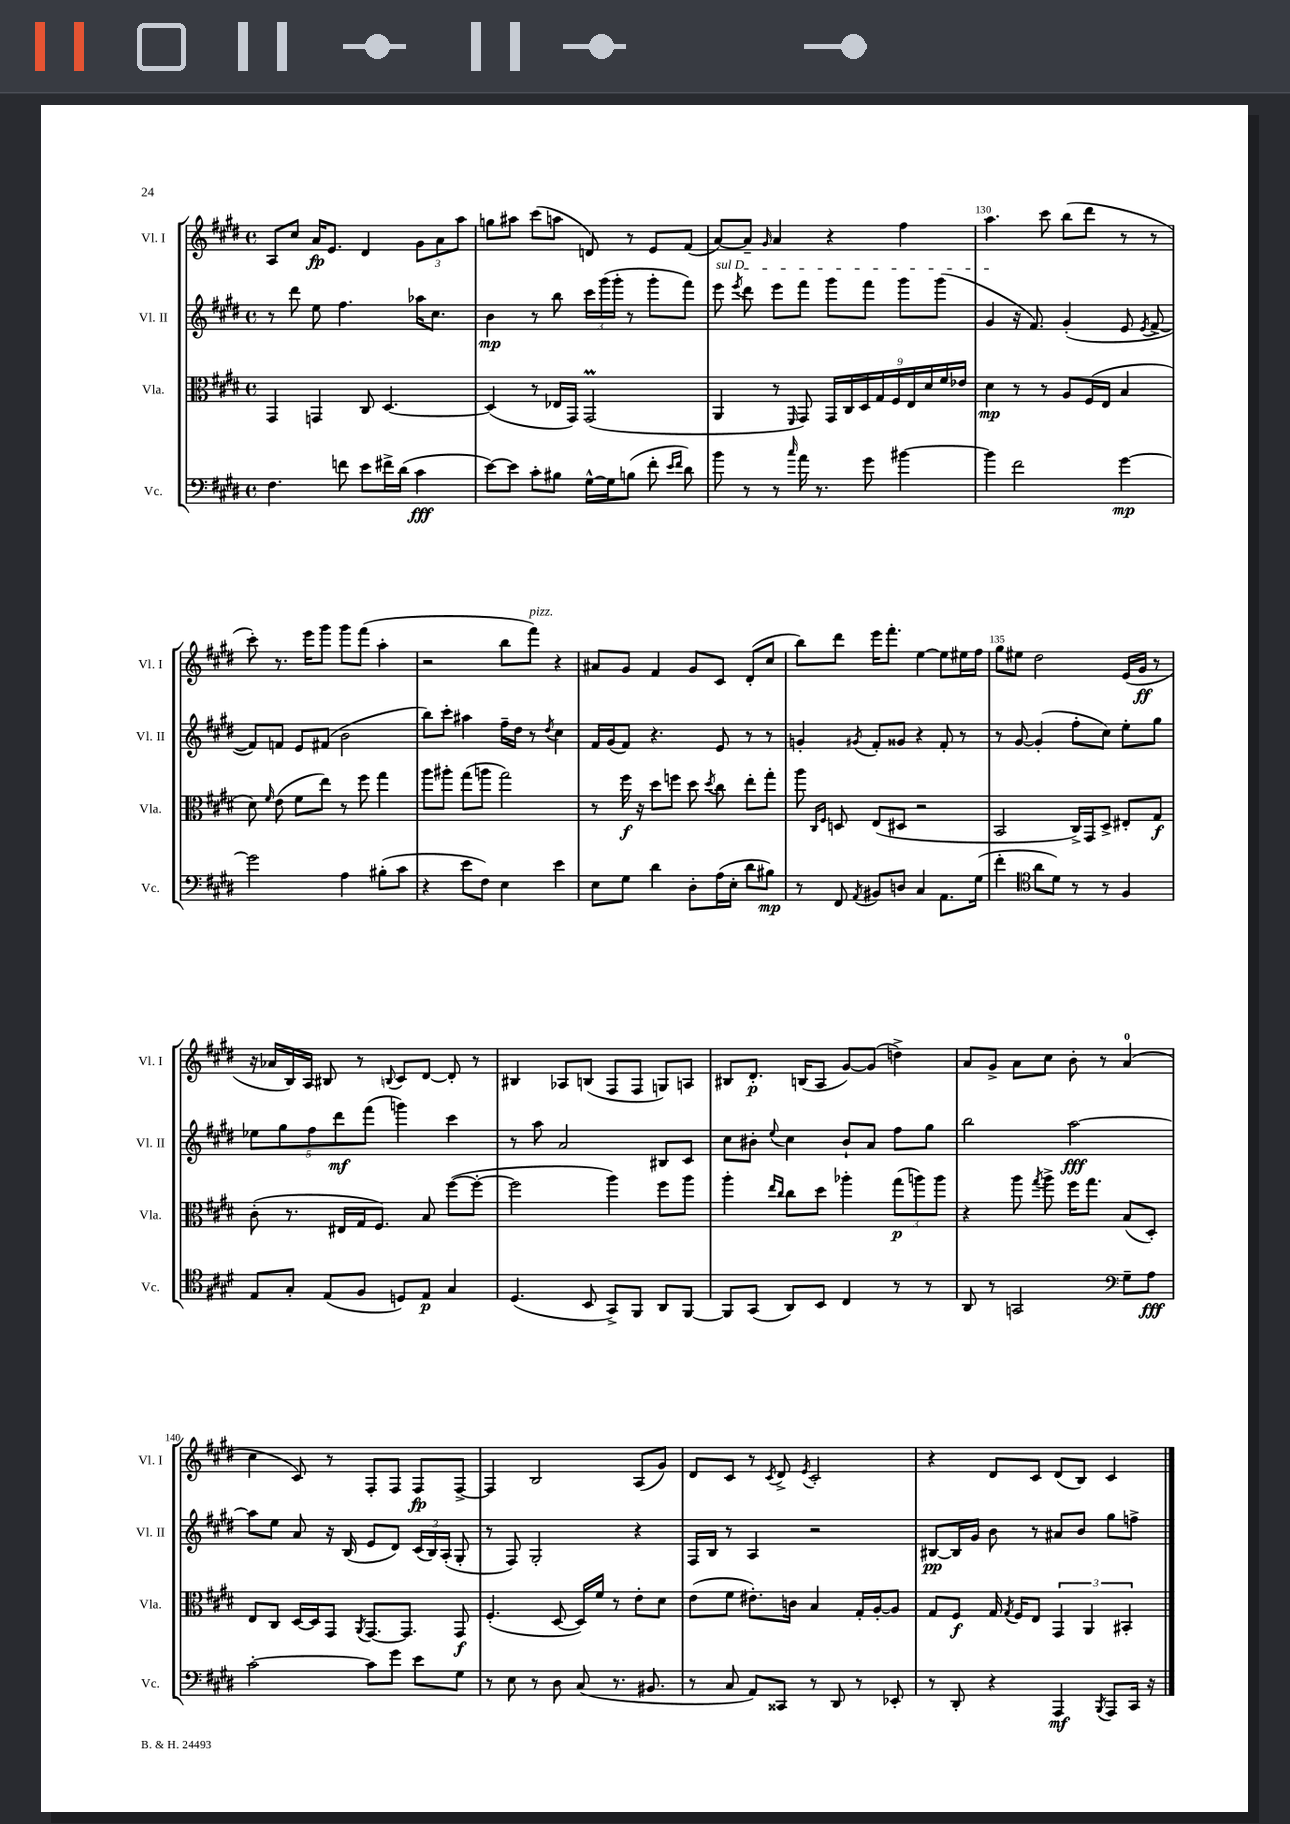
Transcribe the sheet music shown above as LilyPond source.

<<
\new StaffGroup <<
\new Staff = "s0" \with { instrumentName = "Vl. I" shortInstrumentName = "Vl. I" } {
    \clef treble \key e \major \defaultTimeSignature \time 4/4
    \autoBeamOff a8[ cis''8] a'16[\fp e'8.] dis'4 \tuplet 3/2 { gis'8[ a'8 a''8] } |
    g''8[ ais''8] cis'''8[( a''8] d'8) r8 e'8[ fis'8]( |
    a'8[~) a'8]-- \grace { gis'16 } a'4 r4 fis''4 |
    a''4. cis'''8 b''8[( dis'''8] r8 r8 |
    cis'''8-.) r8. e'''16[ gis'''8] gis'''8[ fis'''8]( a''4-. |
    r2 b''8[ fis'''8]^\markup { \italic "pizz." }) r4 |
    ais'8[ gis'8] fis'4 gis'8[ cis'8] dis'8[-.( cis''8] |
    b''8[) dis'''8] e'''16[ fis'''8.]-. e''4~ e''8[ eis''16 fis''16] |
    gis''8[ eis''8] dis''2 e'16[( gis'16]\ff r8 |
    r16 aes'16[ b16) a16] bis8 r8 \appoggiatura { b8 } cis'8[ dis'8]~ dis'8-. r8 |
    bis4 aes8[ b8]( fis8[ fis8] g8[) a8] |
    bis8[ dis'8.]-.\p b16[( a8] gis'8[~) gis'8]( d''4->) |
    a'8[ gis'8]-> a'8[ cis''8] b'8-. r8 a'4-0( |
    cis''4 cis'8) r8 fis8[-. fis8] fis8[\fp fis8]~-> |
    fis4 b2 a8[( gis'8]) |
    dis'8[ cis'8] r8 \acciaccatura { cis'8 } dis'8-> \acciaccatura { e'8 } cis'2-. |
    r4 dis'8[ cis'8] dis'8[( b8]) cis'4 \bar "|." |
}
\new Staff = "s1" \with { instrumentName = "Vl. II" shortInstrumentName = "Vl. II" } {
    \clef treble \key e \major \defaultTimeSignature \time 4/4
    \autoBeamOff r8 dis'''8 e''8 fis''4. aes''16[ cis''8.] |
    b'4\mp r8 b''8 \tuplet 3/2 { cis'''16[ gis'''16( gis'''16]-. } r8 gis'''8[-. fis'''8]) |
    \once \override TextSpanner.bound-details.left.text = \markup { \italic "sul D" } e'''8\startTextSpan \acciaccatura { e'''8 } dis'''8 e'''8[ fis'''8] gis'''8[ fis'''8] gis'''8[ gis'''8]( |
    gis'4\stopTextSpan r16 fis'8.) gis'4-.( e'8 \acciaccatura { e'8 } fis'8~-> |
    fis'8[) f'8] e'8[ fis'8]( b'2 |
    b''8[) cis'''8]-. ais''4 fis''16[-- dis''16] r8 \acciaccatura { dis''8 } cis''4 |
    fis'16[ gis'16( fis'8]) r4. e'8 r8 r8 |
    g'4-. \acciaccatura { gis'8 } fis'8[-. gisis'8] r4 fis'8-. r8 |
    r8 gis'8~ gis'4-.( fis''8[-. cis''8]) e''8[-. gis''8] |
    \tuplet 5/4 { ees''8[ gis''8 fis''8 dis'''8\mf fis'''8]( } g'''4) cis'''4 |
    r8 a''8 a'2 bis8[ cis'8] |
    cis''8[ bis'8]-. \appoggiatura { e''8 } cis''4 bis'8[-! a'8] fis''8[ gis''8] |
    b''2 a''2~\fff |
    a''8[ e''8] a'8 r16 b16( e'8[ dis'8]) \tuplet 3/2 { cis'16[( b16) a16]-.( } gis8-. |
    r8 fis8) gis2-. r4 |
    fis16[ b16] r8 a4 r2 |
    bis8[~\pp bis16 gis'16] b'8 r8 ais'8[ b'8] gis''8[ f''8]-> \bar "|." |
}
\new Staff = "s2" \with { instrumentName = "Vla." shortInstrumentName = "Vla." } {
    \clef alto \key e \major \defaultTimeSignature \time 4/4
    \autoBeamOff gis,4 g,4 cis8 dis4.~ |
    dis4( r8 ees16[ gis,16]) gis,2\prall( |
    a,4 r8 \grace { fis,16 } gis,8) \tuplet 9/8 { gis,16[ cis16 dis16 gis16 fis16 e16 dis'16 fis'16 ees'16] } |
    dis'4\mp r8 r8 a8[ fis16( e16] b4 |
    dis'8) \grace { fis'16 } e'8( fis'8[ e''8]) r8 fis''8 gis''4 |
    a''8[ ais''8]-. gis''8[( a''8] gis''2) |
    r8 fis''16\f r16 dis''8[ f''8] dis''8 \acciaccatura { dis''8 } cis''8 e''8[-. gis''8]-. |
    a''8 \grace { cis16[ fis16] } d8 e8[( dis8] r2 |
    b,2 cis16[->) gis,16 dis8]-> eis8[-. gis8]\f |
    cis'8-.( r8. eis16[ gis16 fis8.]) b8 fis''8[~( fis''8]~-. |
    fis''2 a''4) fis''8[ a''8] |
    a''4-. \grace { e''16[ cis''16] } cis''8[ dis''8] aes''4-. \tuplet 3/2 { gis''8[\p( a''8) a''8] } |
    r4 a''8 \acciaccatura { gis''8 } a''8-> fis''16[ gis''8.] b8[( dis8]-.) |
    e8[ cis8] dis16[~ dis16 gis,8] \acciaccatura { a,8 } gis,8.[~ gis,8.] gis,8\f |
    fis4.-.( dis8~ dis16[) fis'16] r8 e'8[-. dis'8] |
    e'8[( fis'8] eis'8.[-.) c'16] b4 gis16[-. a16~-. a8] |
    gis8[ fis8]\f gis16 \acciaccatura { gis8 } fis16[ e8] \tuplet 3/2 { gis,4 a,4 bis,4-. } \bar "|." |
}
\new Staff = "s3" \with { instrumentName = "Vc." shortInstrumentName = "Vc." } {
    \clef bass \key e \major \defaultTimeSignature \time 4/4
    \autoBeamOff fis4. f'8 e'8[ fis'16-> dis'16]( cis'4\fff |
    e'8[~) e'8] cis'8[-. bis8] gis16[~-^ gis16 b8]( fis'8-. \grace { e'16[ fis'16] } dis'8) |
    b'8 r8 r8 \grace { cis''16 } a'16 r8. gis'8 bis'4~ |
    bis'4 fis'2 gis'4~\mp |
    gis'2 a4 bis8[-.( cis'8] |
    r4 e'8[ fis8]) e4 e'4 |
    e8[ gis8] dis'4 dis8[-. a16( e16]-. dis'8[ bis8]\mp) |
    r8 fis,8 \acciaccatura { a,8 } bis,8[ d8] cis4 a,8.[ gis16]( |
    fis'4-. \clef tenor a'8[ dis'8]) r8 r8 fis4 |
    e8[ gis8]-. e8[( fis8] d8[) e8]\p gis4 |
    dis4.( b,8 gis,8[->) fis,8] a,8[ fis,8]~ |
    fis,8[ gis,8]( a,8[) b,8] cis4 r8 r8 |
    a,8 r8 g,2 \clef bass gis8[-- a8]\fff |
    cis'2~-. cis'8[ gis'8] e'8[ gis8] |
    r8 e8 r8 dis8 cis8( r8. bis,8. |
    r8 cis8 a,8[) cisis,8] r8 dis,8 r8 ees,8-. |
    r8 dis,8-. r4 a,,4\mf \acciaccatura { b,,8 } a,,8[ cis,16] r16 \bar "|." |
}
>>
>>
\layout { \context { \Score currentBarNumber = #127 \override BarNumber.break-visibility = ##(#f #t #t) barNumberVisibility = #(every-nth-bar-number-visible 5) } }
